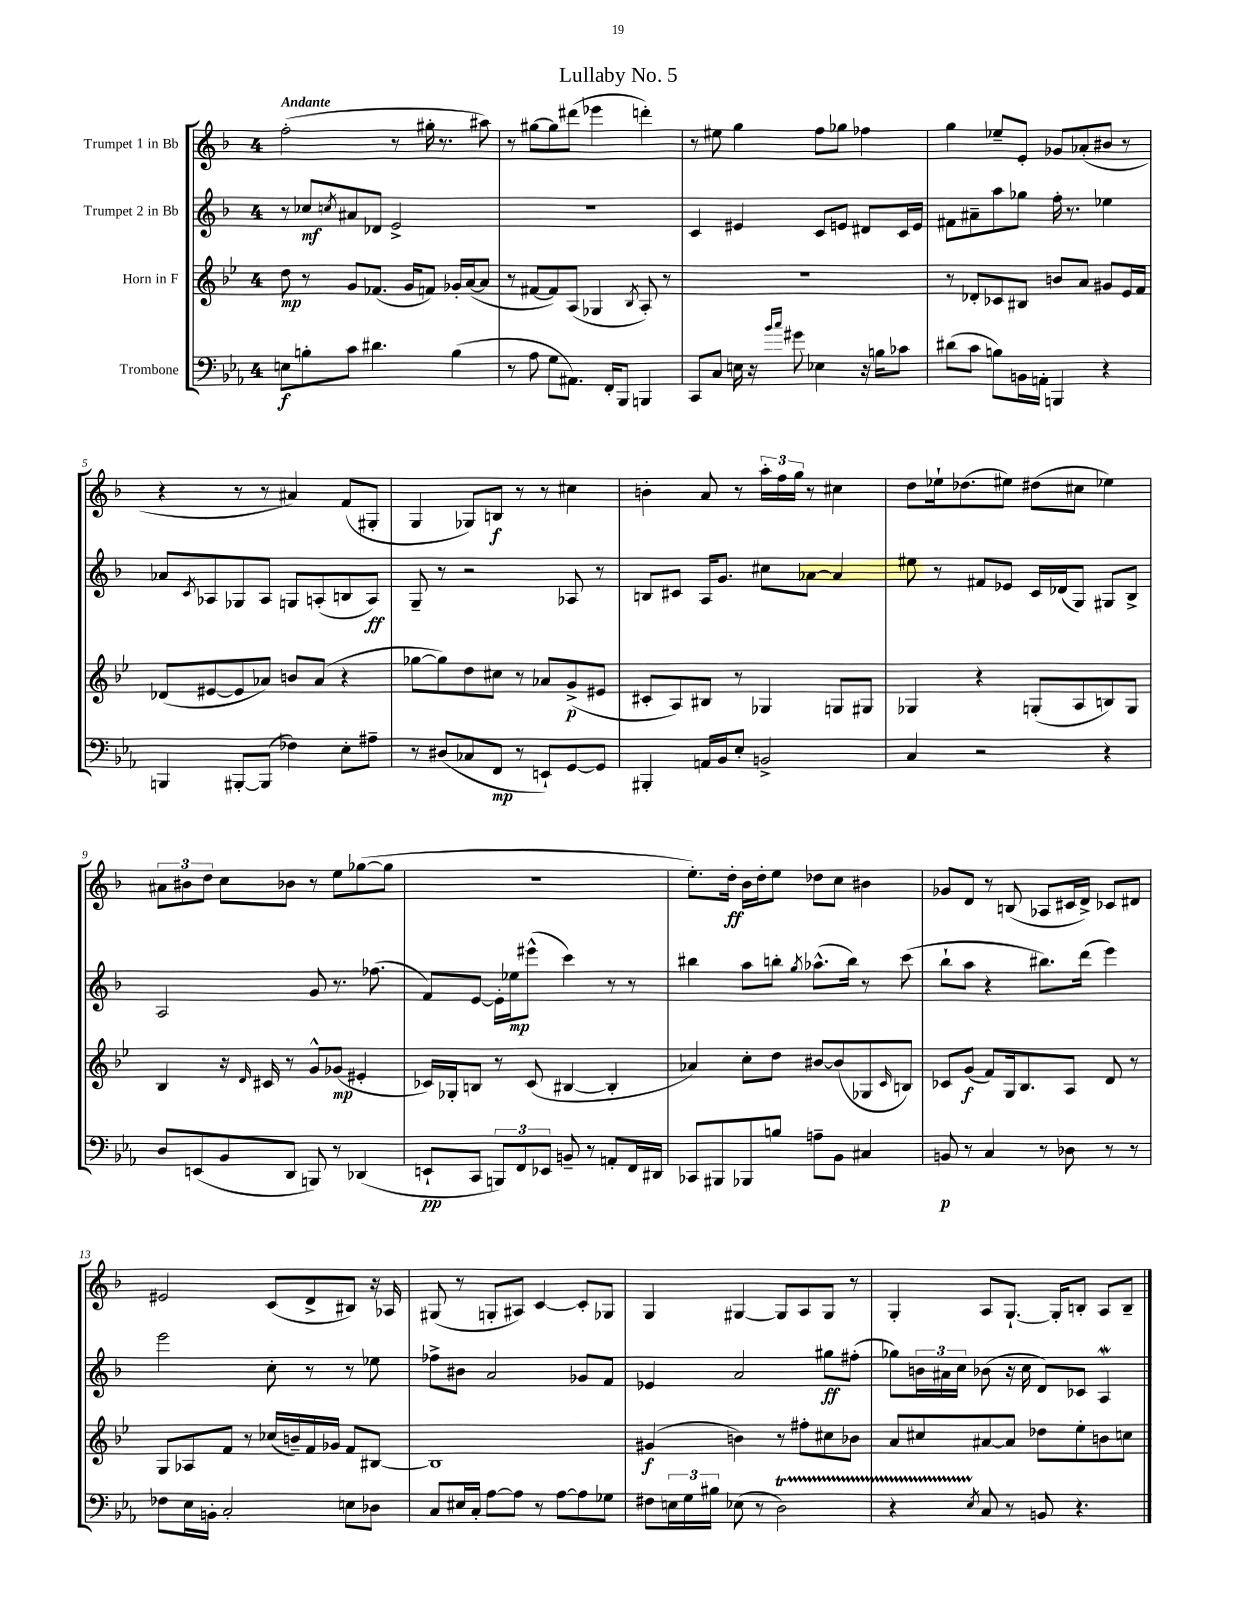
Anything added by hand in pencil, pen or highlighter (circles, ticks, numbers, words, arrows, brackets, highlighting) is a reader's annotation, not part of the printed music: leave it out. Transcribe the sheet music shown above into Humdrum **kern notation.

**kern	**kern	**kern	**kern
*staff4	*staff3	*staff2	*staff1
*clefF4	*clefG2	*clefG2	*clefG2
*k[b-e-a-]	*k[b-e-]	*k[b-]	*k[b-]
*M4/4	*M4/4	*M4/4	*M4/4
8E	8dd	8r	(2ff'
8B'	8r	8cc-	.
.	.	8qcc	.
8c	8g	8a#	.
4.d#	(8.f-	8d-	.
.	.	2e^	8r
.	16g	.	.
.	8f)	.	16gg#'
.	.	.	8.r
(4B	16g-'	.	.
.	([16a	.	.
.	8a]	.	8aa#)
=	=	=	=
8r	8r	1r	8r
8A-	[8f#	.	[8gg#
8G	8f#])	.	8gg#]
8.AA#)	(8A	.	(8ddd#
.	4G-	.	4eee-
16FF'	.	.	.
8BBB-	.	.	.
.	8qB-	.	.
4BBB	8A')	.	4ddd')
.	8r	.	.
=	=	=	=
8CC	1r	4c	8r
8C	.	.	8ee#
16E	.	4e#	4gg
16r	.	.	.
16qqb-	.	.	.
16qqcc	.	.	.
8g#	.	.	.
4E-	.	8c	8ff
.	.	8e	8gg-
16r	.	8d#	4ff-
16B	.	.	.
8c-	.	16c	.
.	.	16e	.
=	=	=	=
(8d#	8r	8f#	4gg
8c	8d-'	8a#~	.
8B)	8c-	8aa	8ee-~
16BB	8B#	8gg-	8e'
16AA'	.	.	.
4BBB	8b	16ff'	8g-
.	.	8.r	.
.	8a	.	(8a-'
4r	8g#	4ee-	8b#
.	16e-	.	8r
.	16f	.	.
=	=	=	=
4BBB	(8d-	8a-	4r
.	.	8qc	.
.	[8e#	8A-	.
[8BBB#'	8e#]	8G-	8r
(8BBB#]	8a-)	8A-	8r
4F-)	8b	8G	4a#)
.	(8a-	(8A'	.
8E-'	4r	8B	(8f
8A#~	.	8A)	8G#'
=	=	=	=
8r	[8gg-	8G~	4G
(8D#	8gg-])	8r	.
8C-	8dd	2r	8G-)
8FF	8cc#	.	8B
8r	8r	.	8r
8EE`)	8a-	.	8r
[8GG	(8g^	8A-	4cc#
8GG]	8e#	8r	.
=	=	=	=
4BBB#'	8c#'	8B	4b'
.	8A)	8c#	.
16AA	8B#	16A	8a
16BB-	.	8.g	.
8E-'	8r	.	8r
2BB^	4G-	8cc#	24aa'
.	.	.	24ff
.	.	.	24gg
.	.	[8a-	8r
.	8G	4a-]	4cc#
.	8G#	.	.
=	=	=	=
4C	4G-	8ee#	8dd
.	.	8r	16ee-`
.	.	.	(8.dd-
2r	4r	8f#	.
.	.	8e-	8ee#)
.	(8G'	16c	(8dd#
.	.	(16d-	.
.	8A	8G)	8cc#
4r	8B)	8G#	4ee-)
.	8G	8B-^	.
=	=	=	=
8D	4B-	2A	12a#
.	.	.	12b#
(8EE	.	.	.
.	.	.	12dd
8BB-	16r	.	8cc
.	16qqd	.	.
.	16c#	.	.
8DD	8r	.	8b-
8BBB)	8g^^	8g	8r
8r	(8g-	8.r	8ee
(4DD-	4e#'	.	([8gg-
.	.	(8.ff-	.
.	.	.	8gg-]
=	=	=	=
8EE`	16c-)	8f)	1r
.	16G-'	.	.
8CC	8B	[8e	.
12BBB)	8r	16e']	.
.	.	16ee-	.
12FF	.	.	.
.	(8c-	(8eee#^^	.
12EE-	.	.	.
8BB~	[4B#	4ccc)	.
8r	.	.	.
8AA'	4B#']	8r	.
16FF	.	8r	.
16DD#	.	.	.
=	=	=	=
8CC-	4a-)	4bb#	8.ee')
8BBB#	.	.	.
.	.	.	16dd'
8BBB-	8cc'	8aa	16b-
.	.	.	16dd'
8B	8dd	8bb'	8ee
.	.	8qgg	.
8A~	[8b#	(8.aa-^^	8dd-
8BB-	(8b#]	.	8cc
.	.	16bb)	.
4C#	8G-	8r	4b#
.	16qqc	.	.
.	8B)	(8ccc	.
=	=	=	=
8BB	8c-	8bb-`	8g-
8r	(8g	8aa	8d
4C	8f)	4r	8r
.	16G	.	(8B
.	8.B-	.	.
8r	.	8.bb#)	8A-
8D-	8A	.	16c#
.	.	(16ddd	16d^)
8r	8d	4eee)	8c-
8r	8r	.	8d#
=	=	=	=
8F-	8G	2eee	2e#
16E-	8A-	.	.
16BB'	.	.	.
2C'	8f	.	.
.	8r	.	.
.	(16cc-	8cc'	(8c
.	16b~)	.	.
.	16f	8r	8d^
.	16g-	.	.
8E	8f	8r	8B#)
8D-	[8B#	8ee-	16r
.	.	.	16A-
=	=	=	=
8C	1B#]	8ff-^	(8G#
16E#	.	8b#	8r
16C'	.	.	.
[8A-	.	2a	8G'
8A-]	.	.	8A#)
8r	.	.	[4c
[8A-	.	.	.
8A-]	.	8g-	8c']
8G-	.	8f	8G-
=	=	=	=
8F#	(4g#	4e-	4G
24E	.	.	.
24G	.	.	.
24B#	.	.	.
(8E-	4b)	2a	[4G#
8r	.	.	.
2D)	8r	.	8G#]
.	8ff#'	.	8A
.	8cc#	8gg#	8G#
.	8b-	(8ff#'	8r
=	=	=	=
4r	8a	8gg-)	4G'
.	8cc#	24b	.
.	.	24a#	.
.	.	24cc	.
8qE-	.	.	.
8C	[8a#	(8b-	8A
8r	8a#]	16r	[8.G`
.	.	16cc	.
8BB	8dd-	8d)	.
.	.	.	16G']
4.r	8ee-'	8c-	8B'
.	8b	4A	8A
.	8cc	.	8B~
==	==	==	==
*-	*-	*-	*-
